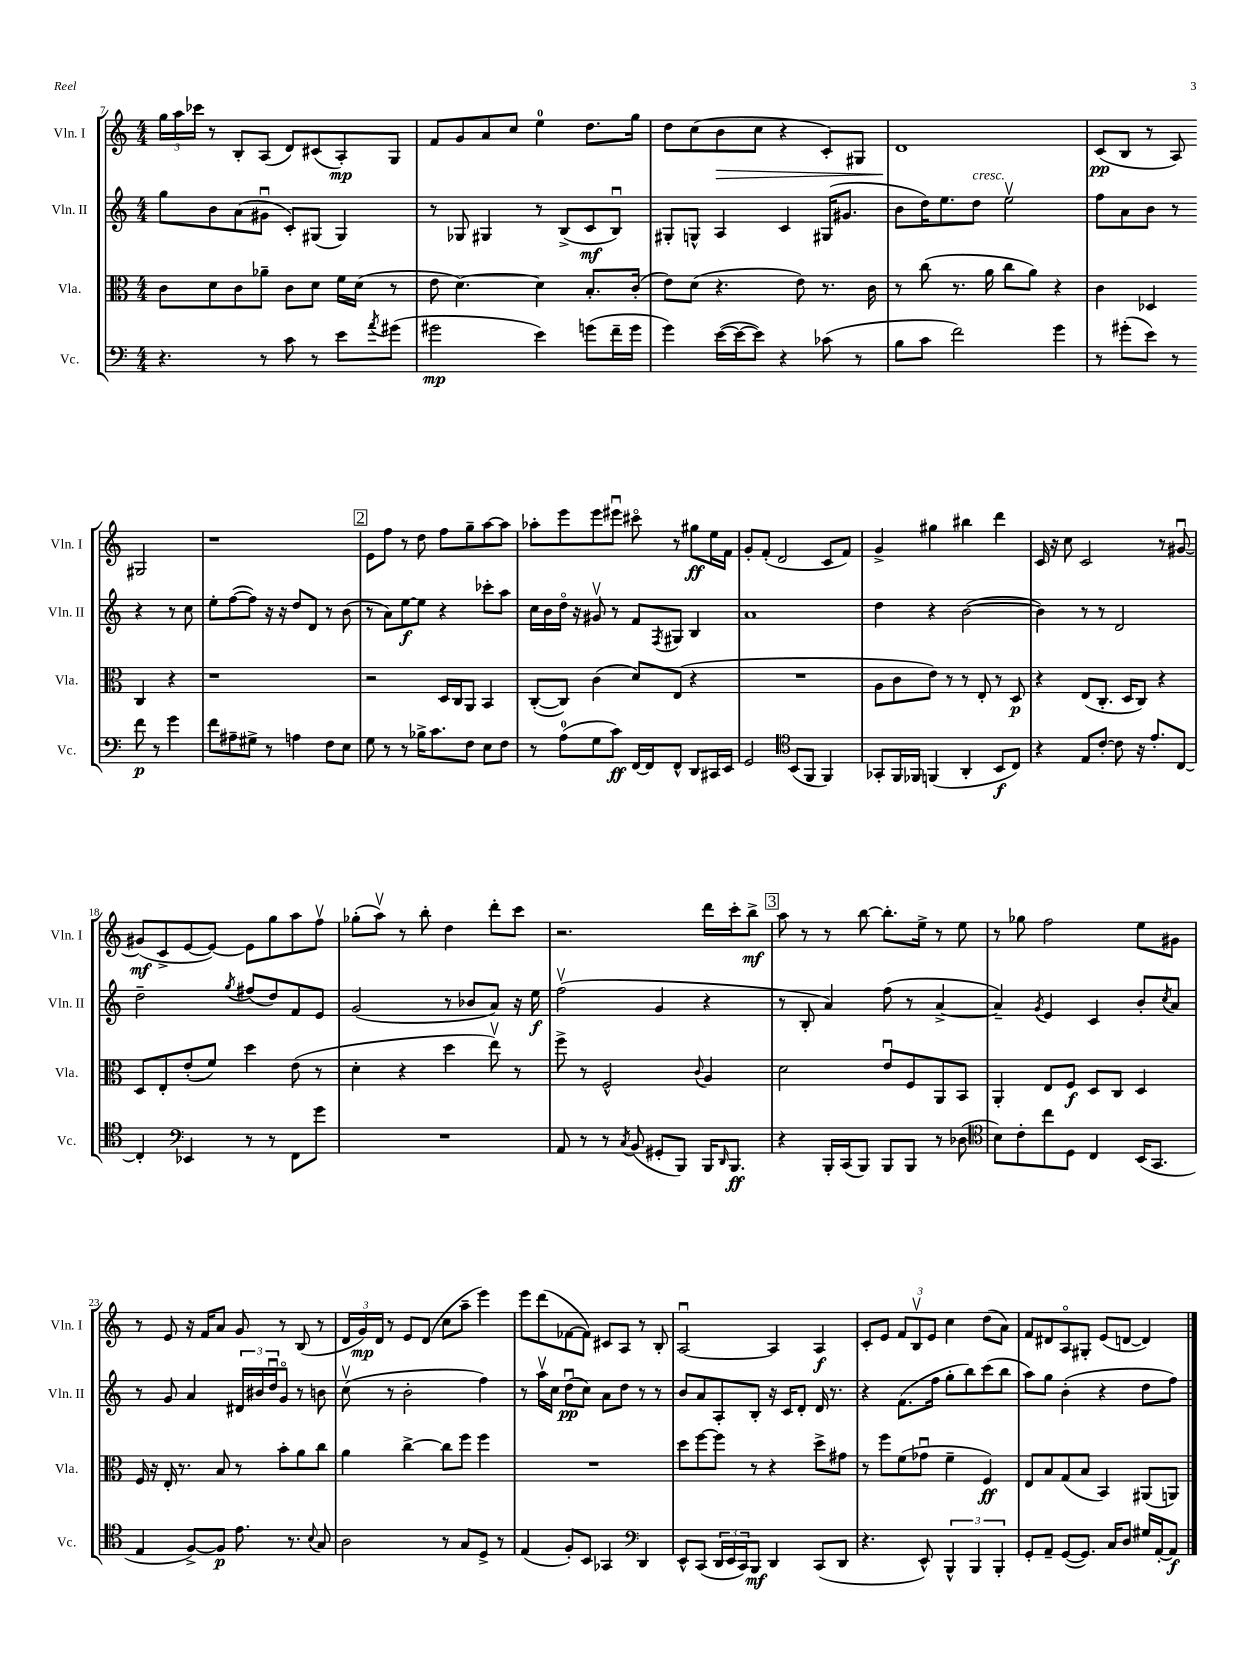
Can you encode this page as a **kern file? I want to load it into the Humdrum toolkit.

**kern	**kern	**kern	**kern
*staff4	*staff3	*staff2	*staff1
*clefF4	*clefC3	*clefG2	*clefG2
*k[]	*k[]	*k[]	*k[]
*M4/4	*M4/4	*M4/4	*M4/4
4.r	8c	8gg	24gg
.	.	.	24aa
.	.	.	24ccc-
.	8d	8b	8r
.	8c	(8a	8B'
8r	8a-~	8g#u	(8A
8c	8c	8c')	8d)
8r	8d	(8G#	(8c#
8e	16f	4G#)	8A')
.	(16d	.	.
8qa	.	.	.
(8g#	8r	.	8G
=	=	=	=
2g#	8e	8r	8f
.	[4.d)	8G-	8g
.	.	4G#	8a
.	.	.	8cc
4e)	4d]	8r	4ee
.	.	(8B^	.
(8g	8.B'	8c	8.dd
16f~	.	8Bu)	.
16g	(16c'	.	16gg
=	=	=	=
4g)	8e)	8G#'	8dd
.	(8d	8G^^	(8cc
([16e	4.r	4A	8b
16e_	.	.	.
8e])	.	.	8cc
4r	.	4c	4r
.	8e)	.	.
(8c-	8.r	(16G#	8c')
.	.	8.g#	.
8r	.	.	8G#
.	16c	.	.
=	=	=	=
8B	8r	8b	1d
8c	(8cc	16dd)	.
.	.	8.ee	.
2f)	8.r	.	.
.	.	8dd	.
.	16a	.	.
.	8cc	2eev	.
.	8a)	.	.
4g	4r	.	.
=	=	=	=
8r	4c	8ff	(8c
(8g#'	.	8a	8B
8e)	4D-	8b	8r
8r	.	8r	8A)
8f	4C	4r	2G#
8r	.	.	.
4g#	4r	8r	.
.	.	8cc	.
=	=	=	=
8f	1r	8ee'	1r
8A#~	.	([8ff	.
8G#^	.	8ff])	.
8r	.	16r	.
.	.	16r	.
4A	.	8dd	.
.	.	8d	.
8F	.	8r	.
8E	.	(8b	.
=	=	=	=
8G	2r	8r	8e
8r	.	8a)	8ff
8r	.	[8ee	8r
16B-^	.	8ee]	8dd
8.c	.	.	.
.	16D	4r	8ff
.	16C	.	.
8F	8AA	.	8gg~
8E	4BB	8ccc-'	[8aa
8F	.	8aa	8aa]
=	=	=	=
8r	([8C'	16cc	8aa-'
.	.	16b	.
(8A	8C])	16ddo	8eee
.	.	16r	.
8G	(4c	8g#v	8eee
8c)	.	8r	8eee#u
[16FF	8d)	8f	8ccc#o
16FF]	.	.	.
.	.	8qF	.
8FF^^	(8E	8G#	8r
8DD	4r	4B	8gg#
16CC#	.	.	16ee
16EE	.	.	16f
=	=	=	=
2GG	1r	1a	8g'
.	.	.	(8f'
.	.	.	2d
*clefC4	*	*	*
(8BB	.	.	.
8FF	.	.	.
4FF)	.	.	8c
.	.	.	8f)
=	=	=	=
8GG-'	8A	4dd	4g^
16FF	8c	.	.
16FF-	.	.	.
(4FF	8e)	4r	4gg#
.	8r	.	.
4AA'	8r	([2b	4bb#
.	8E'	.	.
8BB	8r	.	4ddd
8C)	8D	.	.
=	=	=	=
4r	4r	4b])	16c
.	.	.	16r
.	.	.	8cc
8E	(8E	8r	2c
[8c'	8.C'	8r	.
8c]	.	2d	.
.	16D	.	.
16r	8C)	.	.
8.e'	.	.	.
.	4r	.	8r
[8C	.	.	[8g#u
=	=	=	=
4C']	8D	2dd~	(8g#]
.	8E'	.	8c^
*clefF4	*	*	*
4EE-	(8e'	.	[8e
.	8f)	.	8e_)
.	.	8qgg	.
8r	4dd	(8ff#	8e]
8r	.	8dd)	8gg
8FF	(8e	8f	8aa
8g	8r	8e	8ffv
=	=	=	=
1r	4d'	(2g	(8gg-'
.	.	.	8aav)
.	4r	.	8r
.	.	.	8bb'
.	4dd	8r	4dd
.	.	8b-	.
.	8eev)	8a)	8ddd'
.	8r	16r	8ccc
.	.	16ee	.
=	=	=	=
8AA	8ff^	(2ffv	2.r
8r	8r	.	.
8r	2F^^	.	.
8qC	.	.	.
(8BB	.	.	.
8GG#'	.	4g	.
8BBB)	.	.	.
.	8qqc	.	.
16BBB	4A	4r	16ddd
16qqDD	.	.	.
8.BBB	.	.	16ccc'
.	.	.	8bb^
=	=	=	=
4r	2d	8r	8aa
.	.	8B'	8r
16BBB'	.	4a)	8r
(16CC	.	.	.
8BBB)	.	.	[8bb
8BBB	8eu	(8ff	8.bb']
8BBB	8F	8r	.
.	.	.	16ee^
8r	8AA	[4a^	8r
(8D-	8BB	.	8ee
=	=	=	=
*clefC4	*	*	*
8B)	4AA'	4a~])	8r
8c'	.	.	8gg-
.	.	8qg	.
8cc	8E	4e	2ff
8D	8F	.	.
4C	8D	4c	.
.	8C	.	.
(16BB	4D	8b'	8ee
8.GG	.	.	.
.	.	8qcc	.
.	.	8a	8g#
=	=	=	=
4E	16F	8r	8r
.	16r	.	.
.	16E'	8g	8e
.	8.r	.	.
[8F^)	.	4a	16r
.	.	.	16f
8F]	8B	.	8a
8.e	8r	24d#	8g
.	.	24b#	.
.	.	24ddu	.
.	8b'	8go	8r
8.r	.	.	.
.	8a	8r	(8B
8qqB	.	.	.
8G	8cc	8b	8r
=	=	=	=
2A	4a	(8ccv	24d
.	.	.	24g)
.	.	.	24d
.	.	8r	8r
.	[4cc^	2b'	8e
.	.	.	(8d
8r	8cc]	.	8cc
8G	8ff	.	8aa~
8D^	4ff	4ff)	4eee)
8r	.	.	.
=	=	=	=
(4E	1r	8r	8eee
.	.	16aav	(8ddd
.	.	16cc	.
8F')	.	(8ddu	[8f-
8BB	.	8cc)	8f-])
4GG-	.	8a	8c#
.	.	8dd	8A
*clefF4	*	*	*
4DD	.	8r	8r
.	.	8r	8B'
=	=	=	=
8EE^^	8dd	8b	[2Au
(8CC	[8ff	8a	.
24DD	8ff]	8A'	.
24EE	.	.	.
24CC)	.	.	.
8BBB	8r	8B'	.
4DD	4r	16r	4A]
.	.	16c	.
.	.	8d'	.
(8CC	8dd^	16d	4A
.	.	8.r	.
8DD	8g#	.	.
=	=	=	=
4.r	8r	4r	8c'
.	8ff	.	8e
.	(8f	(8.f	12f
.	.	.	12Bv
8EE^^)	8g-u	.	.
.	.	.	12e
.	.	16ff	.
6BBB^^	4f~	8gg'	4cc
.	.	8bb)	.
6BBB	.	.	.
.	4F)	(8ccc	(8dd
6BBB'	.	.	.
.	.	8bb	8a)
=	=	=	=
8GG'	8E	8aa)	8f
8AA~	8B	8gg	8d#
([8GG	(8G	(4b'	8Ao
8.GG])	8B	.	8G#'
.	4BB)	4r	(8e
16C	.	.	.
8D	.	.	[8d
16G#	(8AA#	8dd	4d])
[16AA'	.	.	.
8AA]	8AA)	8ff)	.
==	==	==	==
*-	*-	*-	*-
